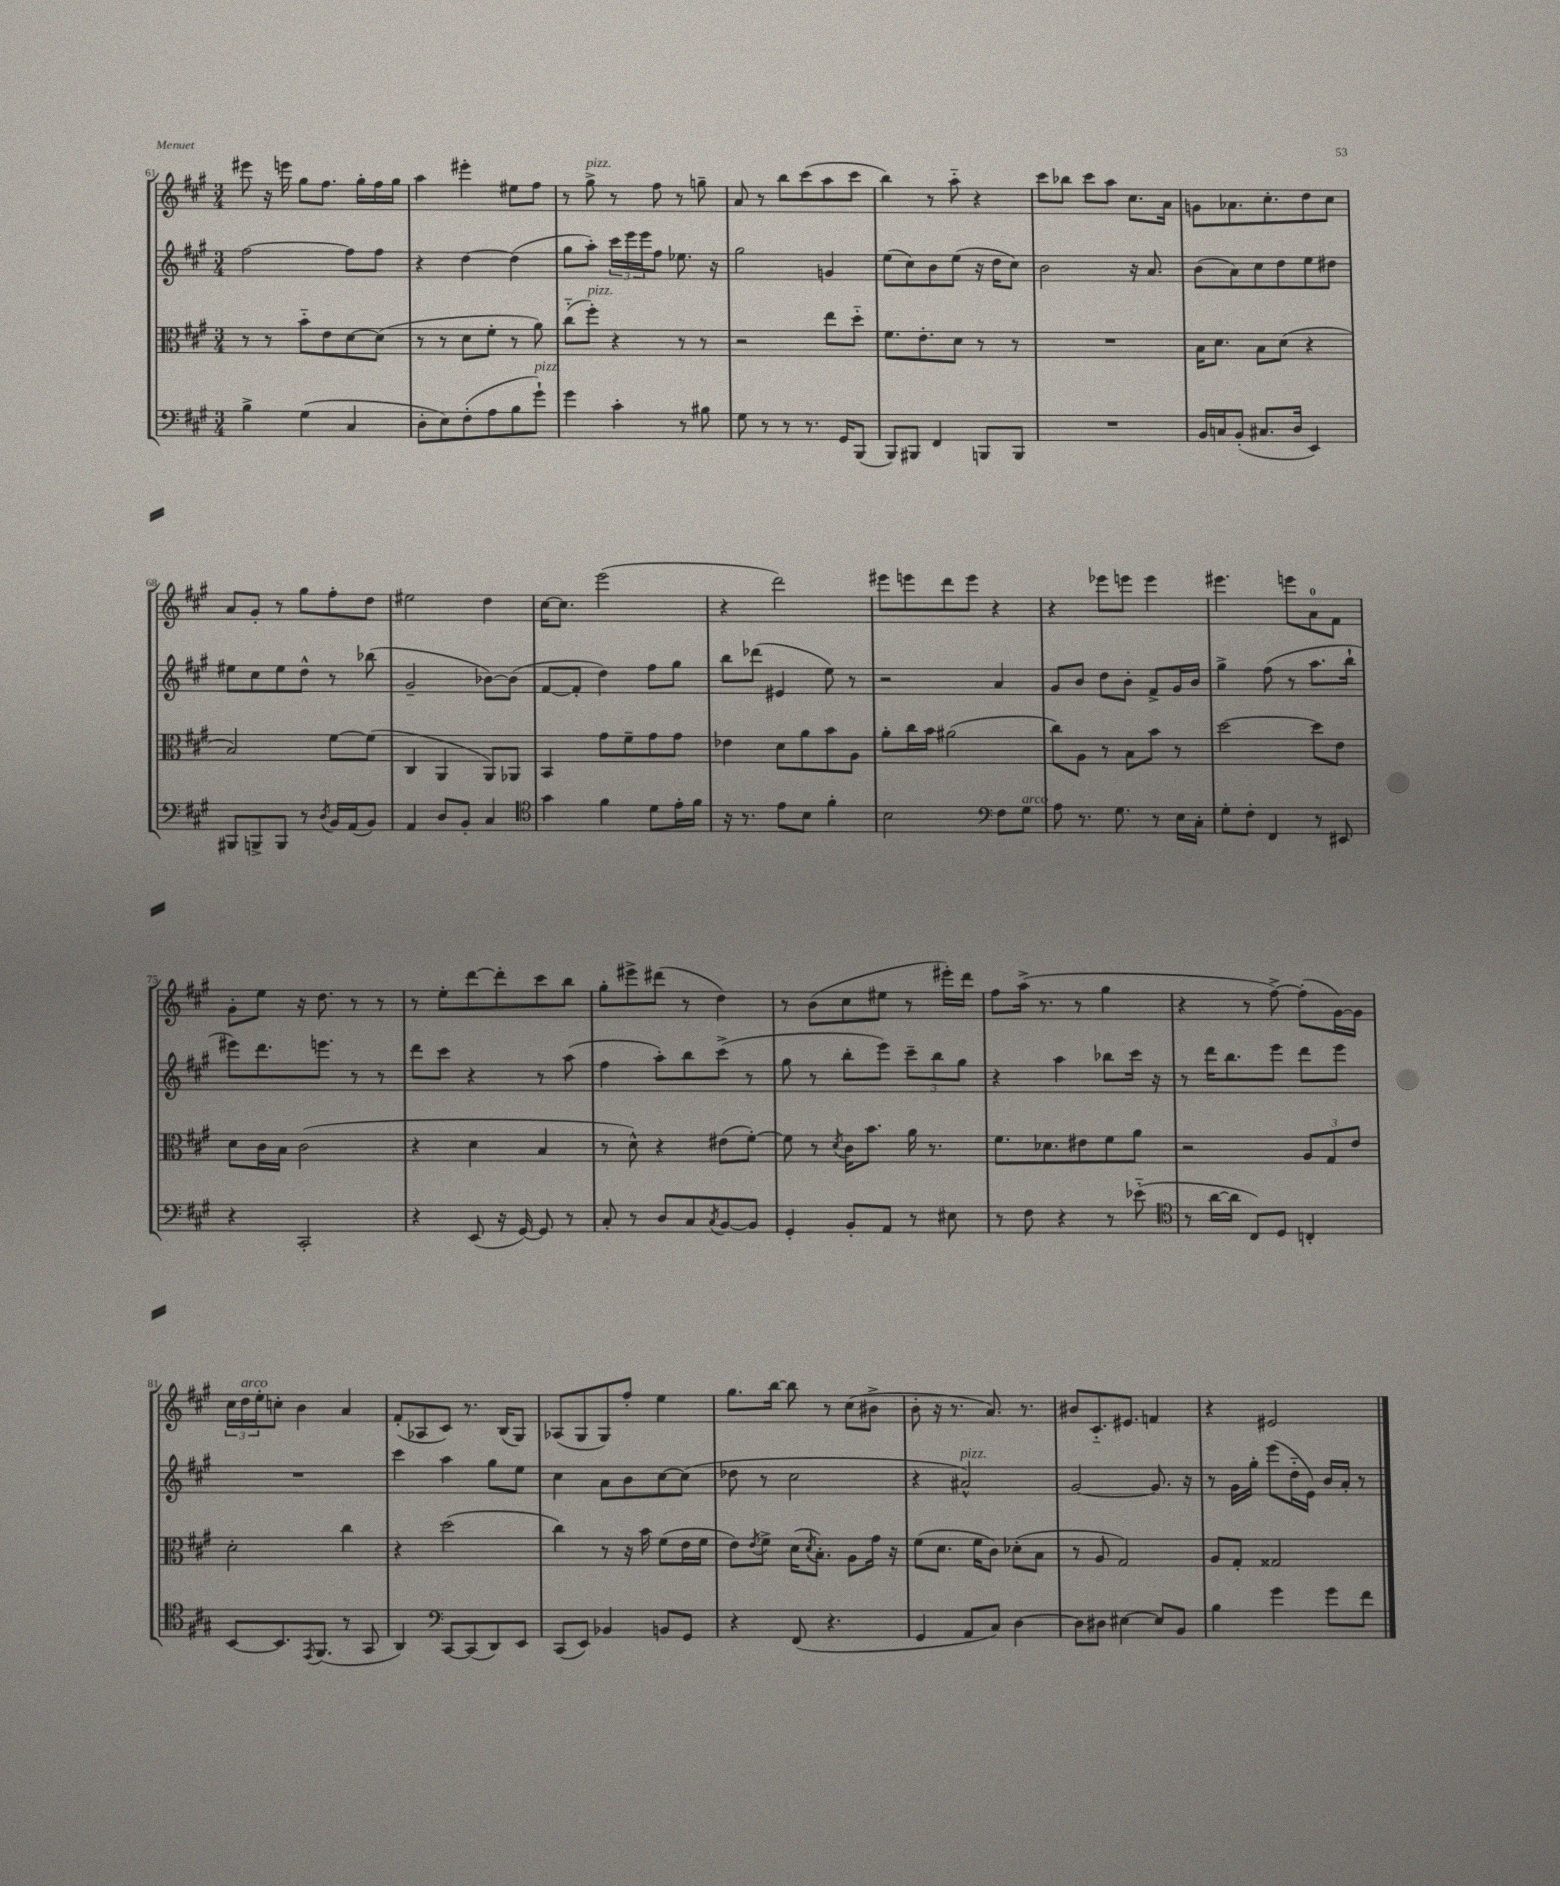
<<
\new StaffGroup <<
\new Staff = "s0" {
    \clef treble \key a \major \numericTimeSignature \time 3/4
    eis'''8 r16 e'''16 gis''8 fis''8. gis''16-. fis''16 gis''16 |
    a''4 eis'''4-. eis''8 fis''8 |
    r8 gis''8->^\markup { \italic "pizz." } r8 fis''8 r8 g''8-- |
    a'8 r8 b''8 cis'''8( a''8 cis'''8 |
    b''4) r8 a''8-_ r4 |
    cis'''8 bes''8 cis'''8 a''8 cis''8. a'16 |
    g'8 aes'8. cis''8.-. d''8 cis''8 |
    a'8 gis'8-. r8 gis''8 fis''8-. d''8 |
    eis''2 d''4 |
    cis''16~ cis''8. e'''2( |
    r4 d'''2) |
    eis'''8 e'''8 d'''8 e'''8 r4 |
    r4 ees'''8 e'''8 e'''4 |
    eis'''4. e'''8 a'8-0 fis'8 |
    gis'8-. e''8 r16 d''8. r8 r8 |
    r8 e''8-. d'''8~ d'''8-. cis'''8 b''8 |
    gis''8-. eis'''8-> dis'''8( r8 d''4) |
    r8 b'8( cis''8 eis''8 r8 eis'''16-.) d'''16 |
    fis''8 a''16->( r8. r8 gis''4 |
    r4 r8 fis''8~->) fis''8-.( gis'16~) gis'16 |
    \tuplet 3/2 { cis''16 d''16^\markup { \italic "arco" } e''16-. } c''8-. b'4 a'4 |
    fis'8-.( aes8 cis'8) r8. b16( gis8) |
    aes8( gis8 gis8) fis''8-. e''4 |
    gis''8. b''16~ b''8 r8 cis''8( bis'8-> |
    b'8-. r16 r8. a'8.) r8. |
    bis'8 cis'8.-_ eis'8. f'4 |
    r4 eis'2 \bar "|." |
}
\new Staff = "s1" {
    \clef treble \key a \major \numericTimeSignature \time 3/4
    fis''2~ fis''8 fis''8 |
    r4 d''4~ d''4( |
    gis''8 a''8-.) \tuplet 3/2 { cis'''16 e'''16 e'''16 } fis''8 ees''8. r16 |
    gis''2 g'4 |
    e''8( cis''8) b'8 e''8( r16 d''16 cis''8) |
    b'2 r16 a'8. |
    b'8( a'8) cis''8 d''8 e''8 dis''8 |
    eis''8 cis''8 eis''8 d''8-^ r8 bes''8( |
    gis'2-- bes'8~) bes'8( |
    fis'8~ fis'8-. d''4) fis''8 gis''8 |
    b''8 des'''8( eis'4 e''8) r8 |
    r2 a'4 |
    gis'8 b'8 d''8 b'8-. fis'8-> gis'16 b'16 |
    gis''4-> fis''8( r8 a''8. b''16-! |
    eis'''8) d'''8. e'''8. r8 r8 |
    d'''8 cis'''8 r4 r8 a''8( |
    fis''4 a''8-.) b''8 cis'''8->( r8 |
    gis''8 r8 b''8-. e'''8) \tuplet 3/2 { cis'''8-- b''8 gis''8 } |
    r4 a''4 bes''8 cis'''16 r16 |
    r8 d'''16 b''8. e'''8 d'''8 e'''8 |
    R2. |
    cis'''4 a''4 gis''8 e''8 |
    cis''4 a'8 b'8 cis''8~ cis''8( |
    des''8 r8 cis''2 |
    r4 ais'2-^^\markup { \italic "pizz." }) |
    gis'2~ gis'8. r16 |
    r8 gis'16 gis''16-. e'''8( d''16-_ e'16) b'16 a'16-. r8 \bar "|." |
}
\new Staff = "s2" {
    \clef alto \key a \major \numericTimeSignature \time 3/4
    r8 r8 b'8-_ e'8 d'8~ d'8( |
    r8 r8 d'8 fis'8-. r8 a'8) |
    cis''8-_( fis''8-.^\markup { \italic "pizz." }) r4 r8 r8 |
    r2 e''8 d''8-_ |
    fis'8. e'8.-. d'8 r8 r8 |
    R2. |
    b16 d'8. b8 d'8( r4 |
    b2) fis'8~ fis'8( |
    cis4 a,4 a,8) aes,8 |
    b,4 gis'8 fis'8-- gis'8 gis'8 |
    ees'4 d'8 a'8 b'8 a8 |
    a'8-. cis''16 b'16 ais'2( |
    cis''8) a8 r8 b8 b'8 r8 |
    d''2~ d''8 e'8 |
    d'8 cis'16 b16 cis'2( |
    r4 d'4 b4 |
    r8 d'8-^) r4 eis'8( fis'8~-.) |
    fis'8 r8 \acciaccatura { d'8 } cis'16 b'8. a'16 r8. |
    fis'8. des'8. eis'8 fis'8 a'8 |
    r2 \tuplet 3/2 { a8 gis8 e'8 } |
    d'2-. cis''4 |
    r4 d''2( |
    cis''4) r8 r16 b'16 fis'8( e'16 fis'16 |
    e'8) \acciaccatura { e'8 } fis'8-> d'16( \acciaccatura { d'8 } b8.-.) a8 gis'16 r16 |
    fis'8( d'8. fis'16 cis'8) des'8-.( b8 |
    r8 a8 gis2) |
    a8 gis8-. gisis2 \bar "|." |
}
\new Staff = "s3" {
    \clef bass \key a \major \numericTimeSignature \time 3/4
    b4-> gis4( cis4 |
    d8-. e8) fis8-.( a8 b8 gis'8-!^\markup { \italic "pizz." }) |
    gis'4 cis'4-. r8 bis8 |
    gis8 r8 r8 r8. gis,16 b,,8( |
    b,,8) bis,,8 fis,4 b,,8 b,,8 |
    R2. |
    b,16 c16 b,8-.( cis8. d16 e,4) |
    bis,,8 b,,8-> b,,8 r8 \acciaccatura { d8 } b,16 a,16( b,8) |
    a,4 d8 b,8-. cis4 |
    \clef tenor gis'4 fis'4 d'8 e'16-. fis'16 |
    r16 r8. e'8 b8 fis'4-. |
    b2 \clef bass fis8 gis8^\markup { \italic "arco" } |
    a8 r8. gis8. r8 e16 cis16-. |
    gis8-. fis8-. fis,4 r8 eis,8 |
    r4 cis,2-. |
    r4 e,8( r16 gis,16~) gis,8 r8 |
    cis8-. r8 d8 cis8 \acciaccatura { cis8 } b,8~ b,8 |
    gis,4-. b,8-. a,8 r8 eis8 |
    r8 fis8 r4 r8 ees'8-_( |
    \clef tenor r8 a'16~ a'16 cis8) d8 c4-. |
    b,8~ b,8. \acciaccatura { e,8 } fis,8.( r8 gis,8 |
    a,4) \clef bass cis,8~ cis,8( d,8) e,8 |
    cis,8( e,8) bes,4 b,8 gis,8 |
    r4 fis,8( r4. |
    gis,4 a,8 cis8) d4~ |
    d8 dis8 eis4~ eis8 b,8 |
    b4 gis'4 gis'8 fis'8 \bar "|." |
}
>>
>>
\layout { \context { \Score currentBarNumber = #61 } }
